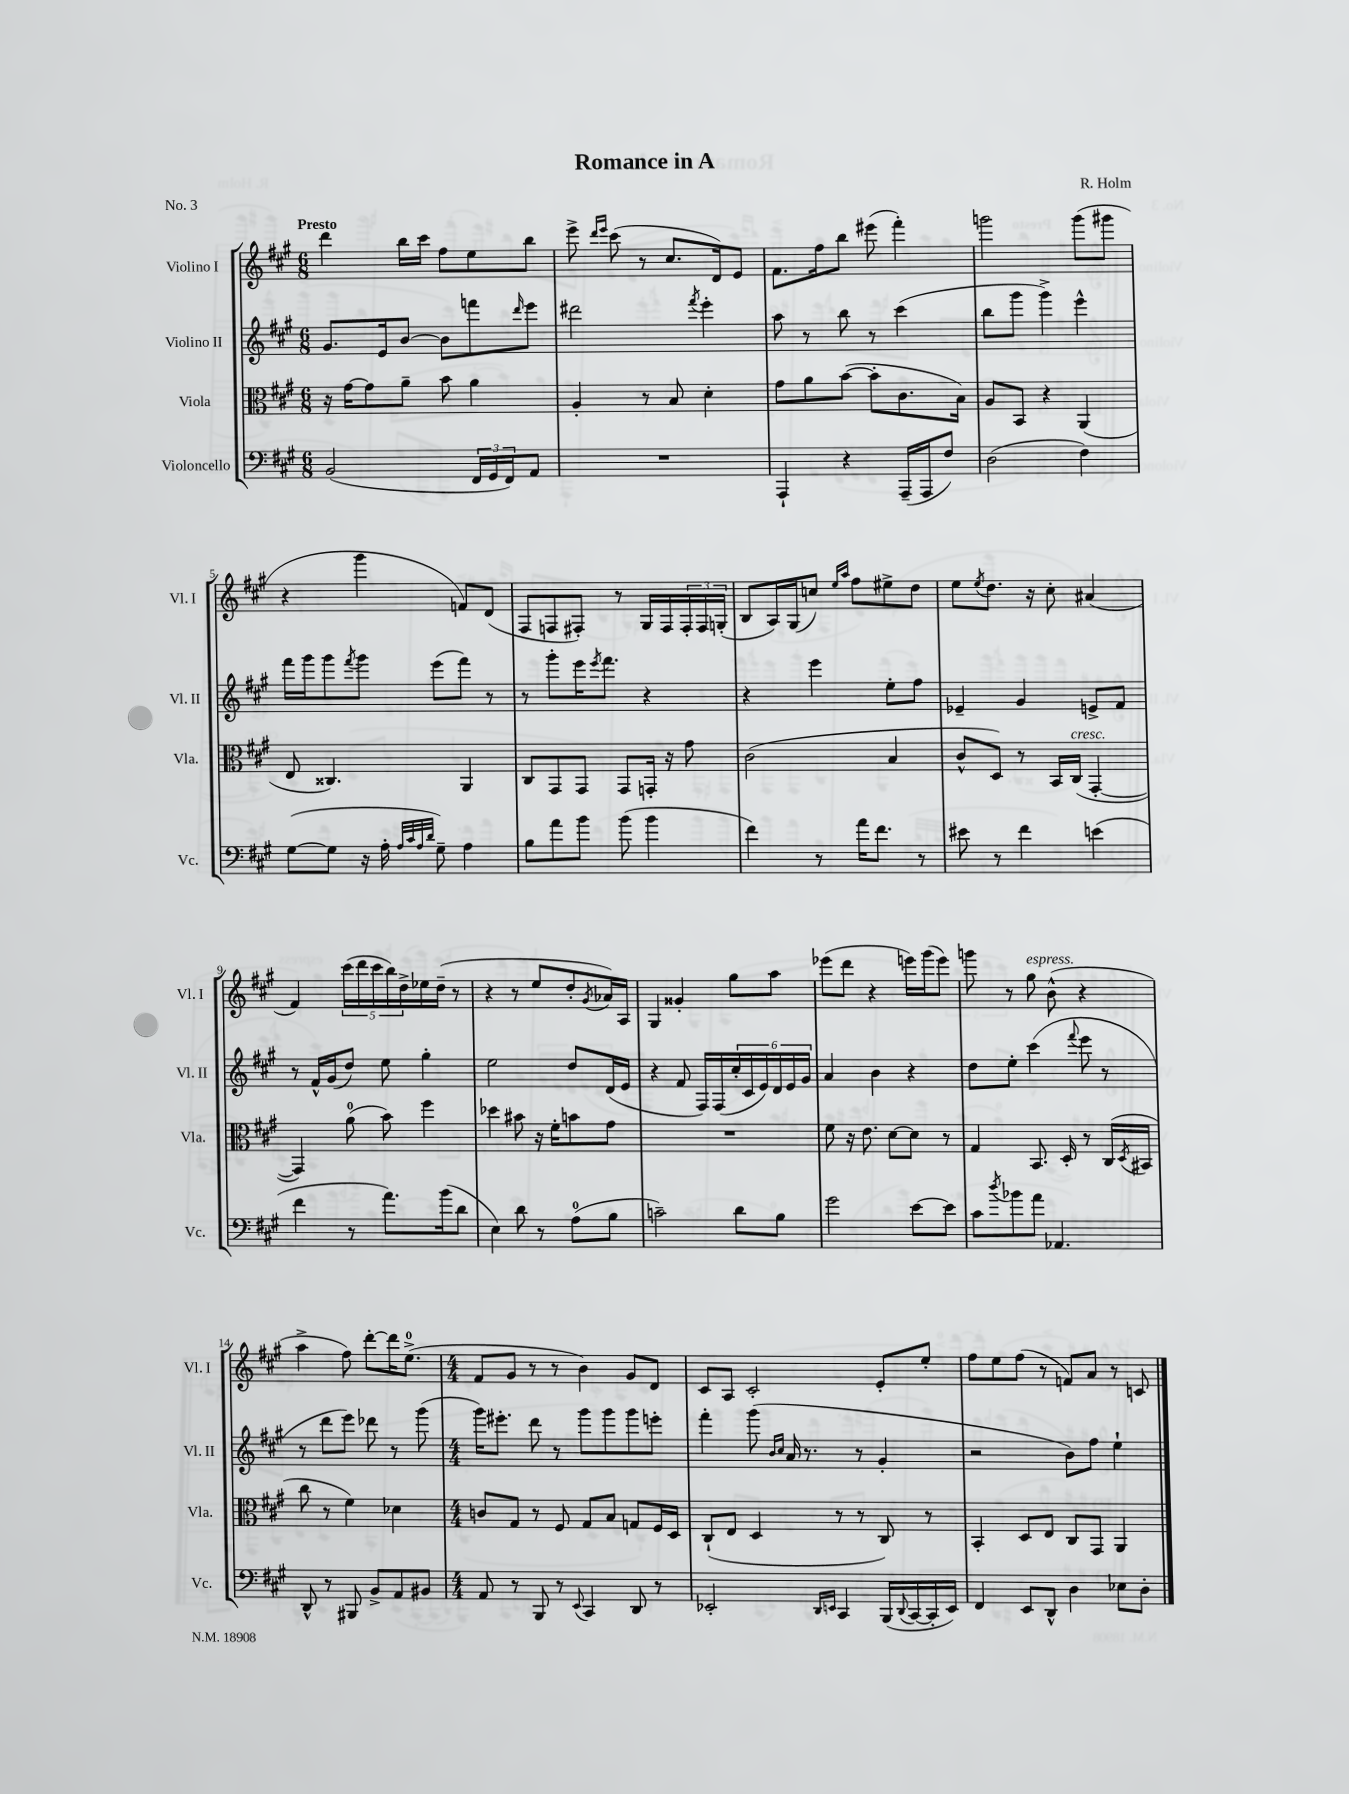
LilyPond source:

\header { title = "Romance in A" composer = "R. Holm" piece = "No. 3" }
<<
\new StaffGroup <<
\new Staff = "s0" \with { instrumentName = "Violino I" shortInstrumentName = "Vl. I" } {
    \clef treble \key a \major \numericTimeSignature \time 6/8 \tempo "Presto"
    d'''4 b''16 cis'''16 fis''8 e''8 b''8 |
    e'''8-> \grace { d'''16 e'''16 } cis'''8( r8 cis''8. d'16) e'8 |
    fis'8. fis''16 b''8 eis'''8( fis'''4-.) |
    g'''2 g'''8( gis'''8 |
    r4 gis'''4 f'8) d'8( |
    fis8 f8 fis8-.) r8 gis16 fis16 \tuplet 3/2 { fis16-. fis16 g16-.( } |
    b8 a16) gis16( c''8) \grace { e''16 a''16 } fis''8 eis''8-> d''8 |
    e''8 \acciaccatura { e''8 } d''8. r16 cis''8-. ais'4( |
    fis'4) \tuplet 5/4 { cis'''16( d'''16 cis'''16 b''16) d''16-> } ees''16 d''16--( r8 |
    r4 r8 e''8 d''8-. \acciaccatura { gis'8 } aes'16) a16 |
    gis4 gisis'4-. gis''8 a''8 |
    ees'''8( d'''8 r4 e'''16) gis'''16( e'''8) |
    g'''8 r8 gis''8^\markup { \italic "espress." } b'8-^( r4 |
    a''4-> fis''8) d'''8~-. d'''16 e''8.-0->( |
    \numericTimeSignature \time 4/4 fis'8 gis'8 r8 r8 b'4) gis'8 d'8 |
    cis'8 a8 cis'2-. e'8-. e''8-. |
    fis''8 e''8 fis''8( r8 f'8) a'8 r8 c'8 \bar "|." |
}
\new Staff = "s1" \with { instrumentName = "Violino II" shortInstrumentName = "Vl. II" } {
    \clef treble \key a \major \numericTimeSignature \time 6/8
    gis'8. e'16 b'8~ b'8 f'''8 \grace { d'''16 } e'''8 |
    dis'''2 \acciaccatura { fis'''8 } e'''4-. |
    a''8 r8 b''8 r8 cis'''4( |
    b''8 gis'''8 gis'''4->) e'''4-^ |
    fis'''16 gis'''16 gis'''8 \acciaccatura { fis'''8 } gis'''8 e'''8( fis'''8) r8 |
    r8 gis'''8-. e'''16 \acciaccatura { e'''8 } fis'''8. r4 |
    r4 e'''4 e''8-. fis''8 |
    ees'4-- gis'4 e'8-> fis'8 |
    r8 fis'16-^ gis'16( d''8) e''8 gis''4-. |
    e''2 d''8 d'16( e'16 |
    r4 fis'8 fis16) fis16( \tuplet 6/4 { cis''16-. cis'16 e'16) d'16 e'16 gis'16 } |
    a'4 b'4 r4 |
    d''8 e''8-. cis'''4( \appoggiatura { fis'''8 } e'''8 r8 |
    r8 d'''8 e'''8) des'''8 r8 gis'''8( |
    \numericTimeSignature \time 4/4 gis'''16) eis'''8.-. d'''8 r8 gis'''8 gis'''8 gis'''8 e'''8-. |
    fis'''4-. gis'''8( \grace { b'16 cis''16 } a'16 r8. r8 gis'4-. |
    r2 b'8) fis''8 e''4-! \bar "|." |
}
\new Staff = "s2" \with { instrumentName = "Viola" shortInstrumentName = "Vla." } {
    \clef alto \key a \major \numericTimeSignature \time 6/8
    r16 gis'16~ gis'8 a'8-- b'8 a'4 |
    a4-. r8 b8 d'4-. |
    gis'8 a'8 b'8~( b'8-. cis'8. b16) |
    a8 b,8 r4 a,4( |
    e8 cisis4.) a,4 |
    cis8 gis,8 gis,8 gis,8 g,16-. r16 gis'8 |
    cis'2( b4 |
    cis'8-^ d8) r8 b,16 cis16^\markup { \italic "cresc." }( gis,4~-. |
    gis,4) a'8-0( b'8) fis''4 |
    des''4 bis'8 r16 fis'16-. b'8 gis'8 |
    R2. |
    fis'8 r16 e'8. d'8~ d'8 r8 |
    gis4 b,8. d16-. r8 cis16( \acciaccatura { d8 } bis,16 |
    cis''8 r8 fis'4) des'4 |
    \numericTimeSignature \time 4/4 c'8 gis8 r8 fis8 gis8 b8 g8 fis16 d16 |
    cis8-!( e8 d4 r8 r8 cis8) r8 |
    b,4-. d8 e8 cis8 gis,8 a,4 \bar "|." |
}
\new Staff = "s3" \with { instrumentName = "Violoncello" shortInstrumentName = "Vc." } {
    \clef bass \key a \major \numericTimeSignature \time 6/8
    b,2( \tuplet 3/2 { fis,16 gis,16 fis,16) } a,8 |
    R2. |
    a,,4-! r4 a,,16--( a,,16 fis8) |
    d2( fis4) |
    gis8~( gis8 r16 a16-. \grace { a32 cis'32 a32 d'32 } gis8--) a4 |
    b8 a'8 b'8 b'8( b'4 |
    fis'4) r8 a'16 fis'8. r8 |
    eis'8 r8 fis'4 e'4( |
    fis'4 r8 a'8.) b'16( d'8 |
    e4) d'8 r8 a8-0( b8 |
    c'2--) d'8 b8 |
    gis'2 e'8~ e'8 |
    cis'8 \acciaccatura { d''8 } bes'8 a'8 aes,4. |
    d,8-^ r8 bis,,8 b,8-> a,8 bis,8 |
    \numericTimeSignature \time 4/4 a,8 r8 b,,8 r8 \appoggiatura { e,8 } cis,4 d,8 r8 |
    ees,2-. \grace { d,16 e,16 } cis,4 b,,16( \appoggiatura { d,8 } cis,16~ cis,16-. e,16) |
    fis,4 e,8 d,8-^ d4 ees8 d8-. \bar "|." |
}
>>
>>
